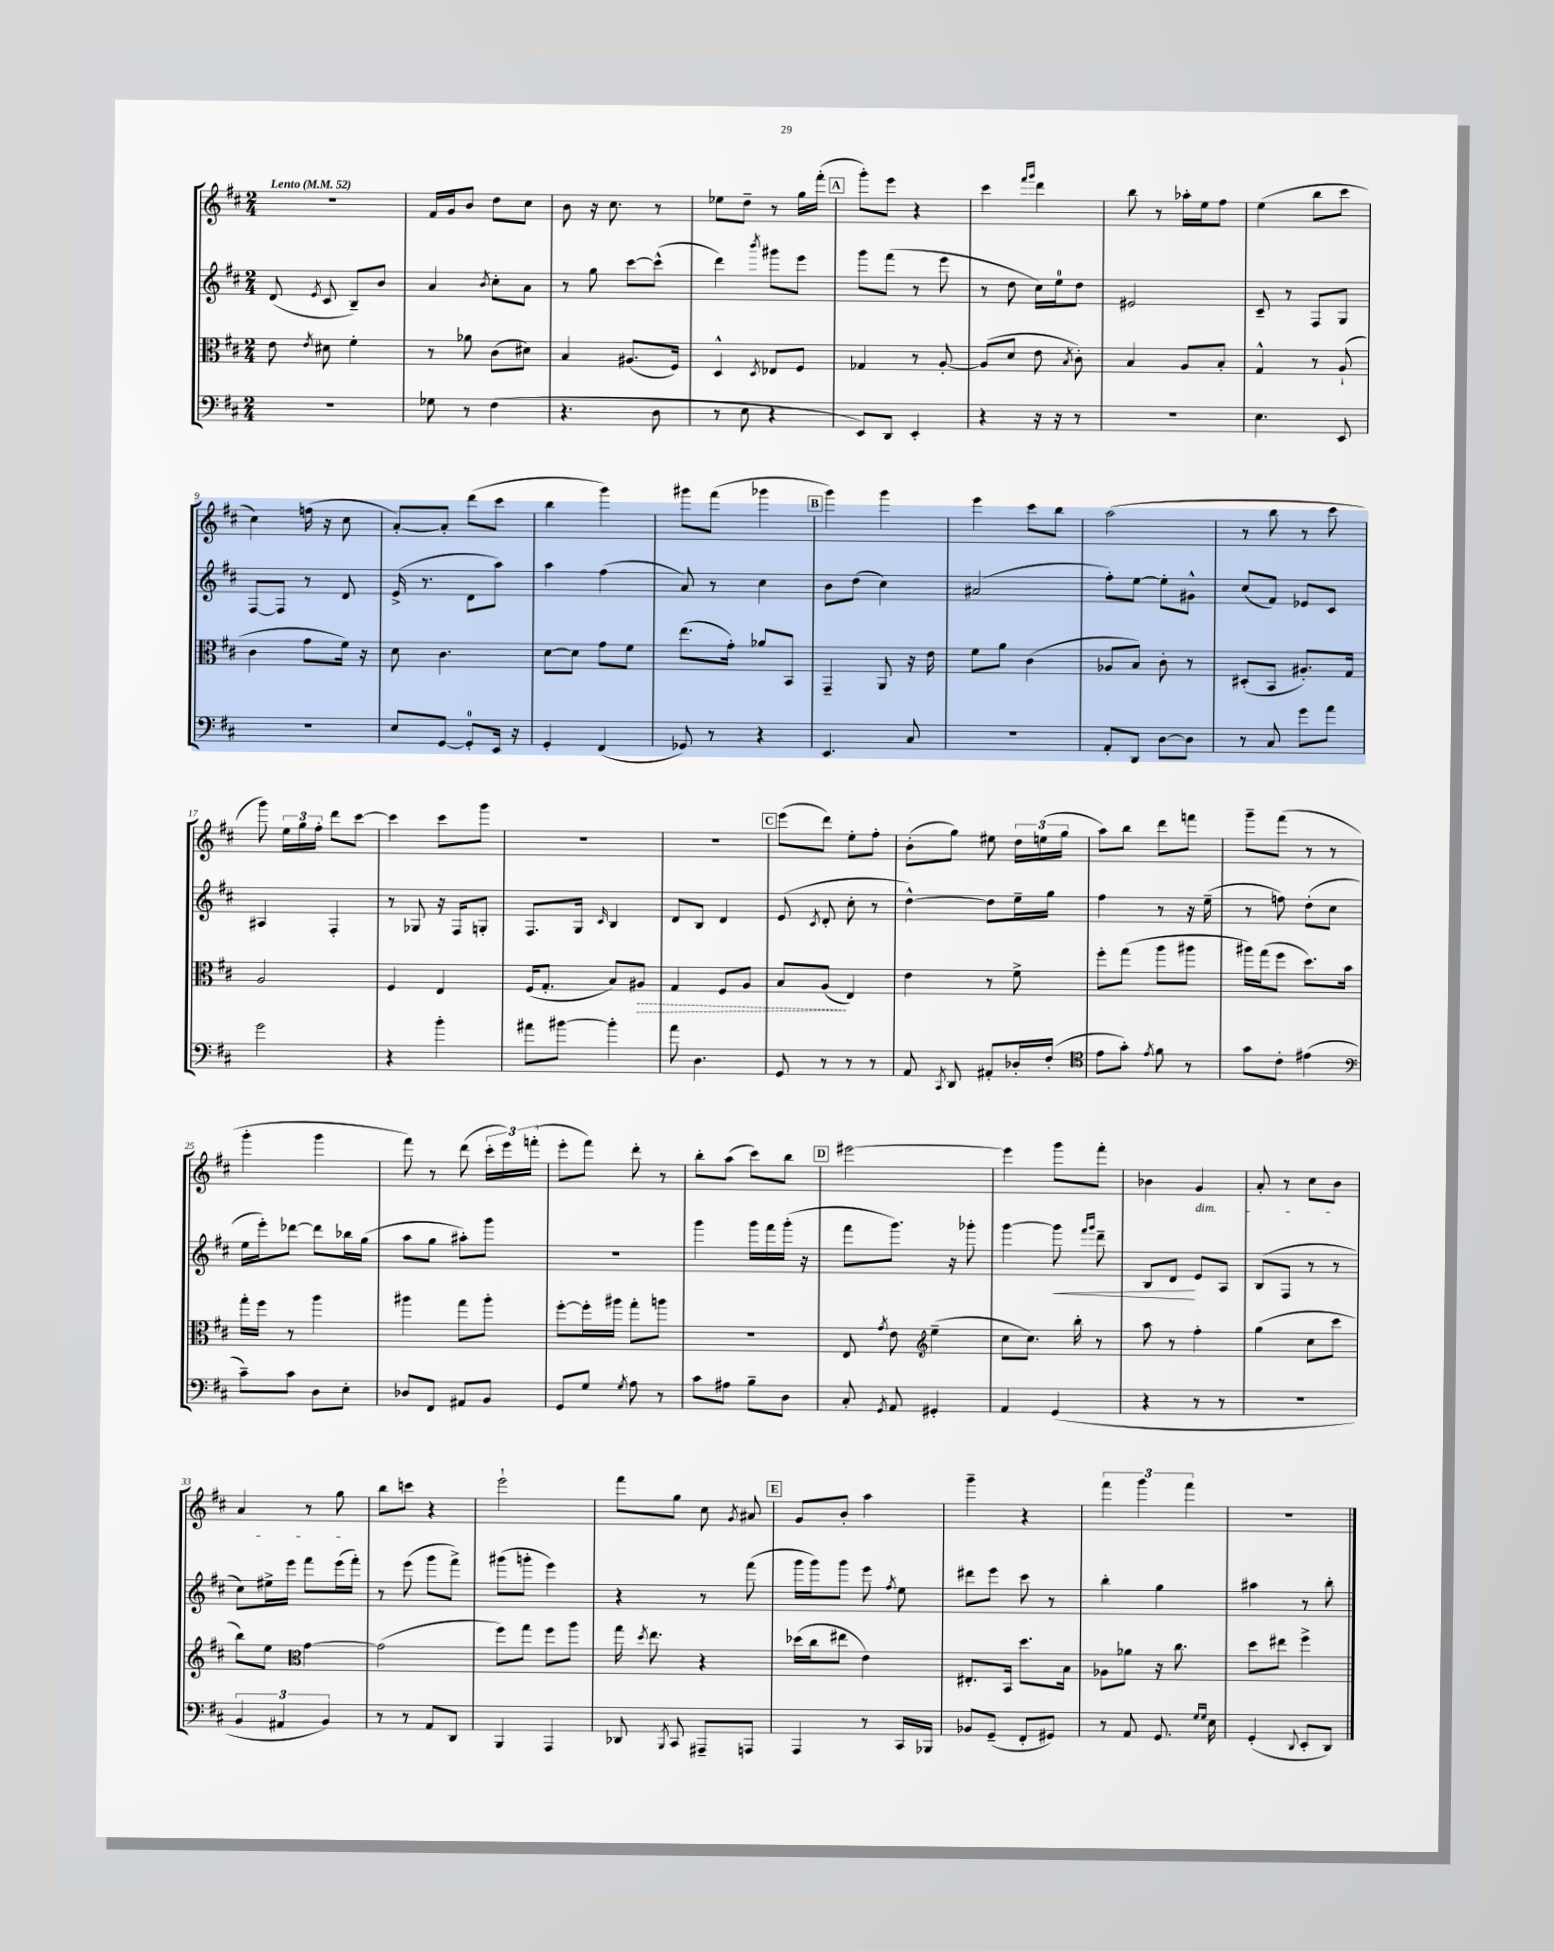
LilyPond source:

<<
\new StaffGroup <<
\new Staff = "s0" {
    \clef treble \key d \major \numericTimeSignature \time 2/4 \tempo "Lento" 4 = 52
    \autoBeamOff r2 |
    fis'16[ g'16 b'8] d''8[ cis''8] |
    b'8 r16 cis''8. r8 |
    ees''8[ d''8]-- r8 g''16[ fis'''16]-.( |
    \mark \markup { \box "A" } g'''8[-.) e'''8] r4 |
    cis'''4 \grace { fis'''16[ g'''16] } d'''4 |
    b''8 r8 aes''16[-. e''16 fis''8] |
    e''4( b''8[ cis'''8] |
    cis''4) f''16( r16 cis''8 |
    a'8[~-.) a'8]-. d'''8[( cis'''8] |
    b''4 g'''4) |
    gis'''8[ fis'''8]( ges'''4 |
    \mark \markup { \box "B" } g'''4) g'''4 |
    e'''4 cis'''8[ b''8] |
    a''2( |
    r8 b''8 r8 cis'''8 |
    g'''8) \tuplet 3/2 { e''16[ g''16 fis''16]-. } d'''8[ cis'''8]~ |
    cis'''4 cis'''8[ g'''8] |
    r2 |
    R2 |
    \mark \markup { \box "C" } e'''8[( d'''8]) e''8[-. fis''8]-. |
    b'8[-.( g''8]) eis''8 \tuplet 3/2 { d''16[ e''16( g''16] } |
    a''8[) b''8] d'''8[ f'''8] |
    g'''8[-- fis'''8]( r8 r8 |
    g'''4-. g'''4 |
    fis'''8) r8 d'''8( \tuplet 3/2 { cis'''16[-. e'''16) f'''16]-.( } |
    e'''8[-. fis'''8]) d'''8-. r8 |
    b''8[-. a''8]( cis'''8[) b''8] |
    \mark \markup { \box "D" } eis'''2~ |
    eis'''4 g'''8[ fis'''8]-. |
    bes'4 g'4\dim |
    a'8-. r8 cis''8[ b'8] |
    a'4 r8 g''8\! |
    b''8[ c'''8] r4 |
    e'''2-! |
    fis'''8[ g''8] cis''8 \acciaccatura { g'8 } ais'8 |
    \mark \markup { \box "E" } g'8[ b'8]-. a''4 |
    g'''4-- r4 |
    \tuplet 3/2 { fis'''4 g'''4 fis'''4 } |
    R2 \bar "|." |
}
\new Staff = "s1" {
    \clef treble \key d \major \numericTimeSignature \time 2/4
    \autoBeamOff d'8( \acciaccatura { e'8 } cis'8 b8[--) b'8] |
    a'4 \acciaccatura { b'8 } cis''8[-. a'8] |
    r8 g''8 cis'''8[~ cis'''8]-^( |
    d'''4) \acciaccatura { b'''8 } gis'''8[ e'''8] |
    \mark \markup { \box "A" } g'''8[ fis'''8]( r8 e'''8 |
    r8 d''8 cis''16[) e''16-0 d''8] |
    eis'2 |
    cis'8-- r8 fis8[ g8] |
    fis8[~ fis8] r8 d'8 |
    e'16->( r8. d'8[ a''8]) |
    a''4 fis''4( |
    a'8) r8 cis''4 |
    \mark \markup { \box "B" } b'8[ d''8]( cis''4) |
    ais'2( |
    fis''8[-.) e''8]~ e''8[-. gis'8]-^ |
    cis''8[( fis'8]) ees'8[ cis'8] |
    ais4 fis4-. |
    r8 ges8 r16 fis16[ g8]-. |
    fis8.[ g16] \grace { cis'16 } b4 |
    d'8[ b8] d'4 |
    \mark \markup { \box "C" } e'8( \acciaccatura { cis'8 } d'8-. cis''8-. r8 |
    d''4~-^) d''8[ e''16-- g''16] |
    fis''4 r8 r16 e''16--( |
    r8 f''8) d''8[-.( cis''8] |
    e''16[ e'''16-.) des'''8]~ des'''8[ bes''16 g''16]( |
    a''8[ g''8] ais''8[-.) g'''8] |
    R2 |
    g'''4 g'''16[ fis'''16 g'''16]-.( r16 |
    \mark \markup { \box "D" } fis'''8[ g'''8.]) r16 ges'''8-. |
    g'''4~ g'''8\< \grace { fis'''16[ g'''16] } d'''8-- |
    b8[ d'8]\! e'8[ a8] |
    b8[( fis8] r8 r8 |
    cis''8[) eis''16-> e'''16] fis'''8[ e'''16( fis'''16]-.) |
    r8 e'''8( g'''8[ fis'''8]->) |
    gis'''8[( g'''8]-. e'''4) |
    r4 r8 fis'''8( |
    \mark \markup { \box "E" } g'''16[ g'''16) g'''8] e'''8 \acciaccatura { fis''8 } e''8 |
    dis'''8[ e'''8] cis'''8 r8 |
    b''4-. g''4 |
    ais''4 r8 b''8-. \bar "|." |
}
\new Staff = "s2" {
    \clef alto \key d \major \numericTimeSignature \time 2/4
    \autoBeamOff e'8 \acciaccatura { e'8 } dis'8 fis'4-. |
    r8 aes'8 cis'8[( dis'8]) |
    b4 ais8.[( fis16]) |
    d4-^ \acciaccatura { d8 } ees8[ fis8] |
    \mark \markup { \box "A" } ges4 r8 a8~-. |
    a8[( d'8] e'8 \acciaccatura { b8 } cis'8-.) |
    b4 a8[ b8]-. |
    g4-^ r8 a8-!( |
    cis'4 g'8[ fis'16]) r16 |
    d'8 cis'4. |
    d'8[~ d'8] g'8[ fis'8] |
    e''8.[( g'16]-.) aes'8[ b,8] |
    \mark \markup { \box "B" } g,4-- a,8 r16 e'16 |
    fis'8[ a'8] cis'4( |
    aes8[ b8]) cis'8-. r8 |
    dis8[-.( b,8] ais8.[-.) g16] |
    a2 |
    fis4 e4 |
    fis16[( g8.]-. b8[) \once \override Hairpin.style = #'dashed-line ais8]\> |
    g4 fis8[ a8] |
    \mark \markup { \box "C" } b8[ a8]\!( e4) |
    e'4 r8 fis'8-> |
    fis''8[-. g''8]( a''8[ ais''8] |
    ais''16[) g''16( fis''8] d''8.[) b'16] |
    g''16[-. fis''16] r8 a''4 |
    ais''4 g''8[ ais''8]-. |
    fis''8[~-. fis''16-. ais''16] g''8[-. a''8] |
    R2 |
    \mark \markup { \box "D" } e8 \acciaccatura { g'8 } e'8 \clef treble e''4--( |
    cis''8[ cis''8.]) b''16-. r8 |
    a''8 r8 fis''4-. |
    g''4( cis''8[ cis'''8] |
    b''8[) e''8] \clef alto g'4~ |
    g'2( |
    fis''8[) g''8] fis''8[ a''8] |
    g''16 \acciaccatura { d''8 } e''8. r4 |
    \mark \markup { \box "E" } des''16[( cis''16 eis''8] e'4) |
    eis8.[-. b,16] d''8.[ b16] |
    aes8[ aes'8] r16 cis''8. |
    d''8[ eis''8] fis''4-> \bar "|." |
}
\new Staff = "s3" {
    \clef bass \key d \major \numericTimeSignature \time 2/4
    \autoBeamOff R2 |
    ges8 r8 fis4( |
    r4. d8 |
    r8 e8 r4 |
    \mark \markup { \box "A" } e,8[) d,8] e,4-. |
    r4 r16 r16 r8 |
    R2 |
    e4. e,8 |
    r2 |
    e8[ g,8]~ g,8[-0-. e,16] r16 |
    g,4-. fis,4( |
    ges,8) r8 r4 |
    \mark \markup { \box "B" } e,4. cis8 |
    r2 |
    a,8[-. d,8] d8[~ d8] |
    r8 cis8 g'8[ a'8] |
    g'2 |
    r4 b'4-. |
    ais'8[ bis'8]~ bis'4-. |
    a'8 d4. |
    \mark \markup { \box "C" } g,8 r8 r8 r8 |
    a,8 \acciaccatura { cis,8 } d,8 ais,8[-. des16-. fis16]-.( |
    \clef tenor e'8[ g'8]-.) \acciaccatura { e'8 } fis'8 r8 |
    g'8[ cis'8]-. eis'4( |
    \clef bass cis'8[--) cis'8] d8[ e8]-. |
    des8[ fis,8] ais,8[ b,8] |
    g,8[ g8] \acciaccatura { g8 } a8 r8 |
    cis'8[ ais8] b8[-- d8] |
    \mark \markup { \box "D" } cis8-. \acciaccatura { g,8 } a,8 gis,4-. |
    a,4 g,4( |
    r4 r8 r8 |
    r2 |
    \tuplet 3/2 { b,4 ais,4 b,4) } |
    r8 r8 a,8[ d,8] |
    b,,4 a,,4 |
    des,8 \acciaccatura { b,,8 } cis,8 ais,,8[-- a,,8] |
    \mark \markup { \box "E" } a,,4 r8 cis,16[ bes,,16] |
    bes,8[ g,8]--( fis,8[-. gis,8]) |
    r8 a,8 g,8. \grace { g16[ g16] } e16 |
    g,4-.( \appoggiatura { d,8 } e,8[-. d,8]) \bar "|." |
}
>>
>>
